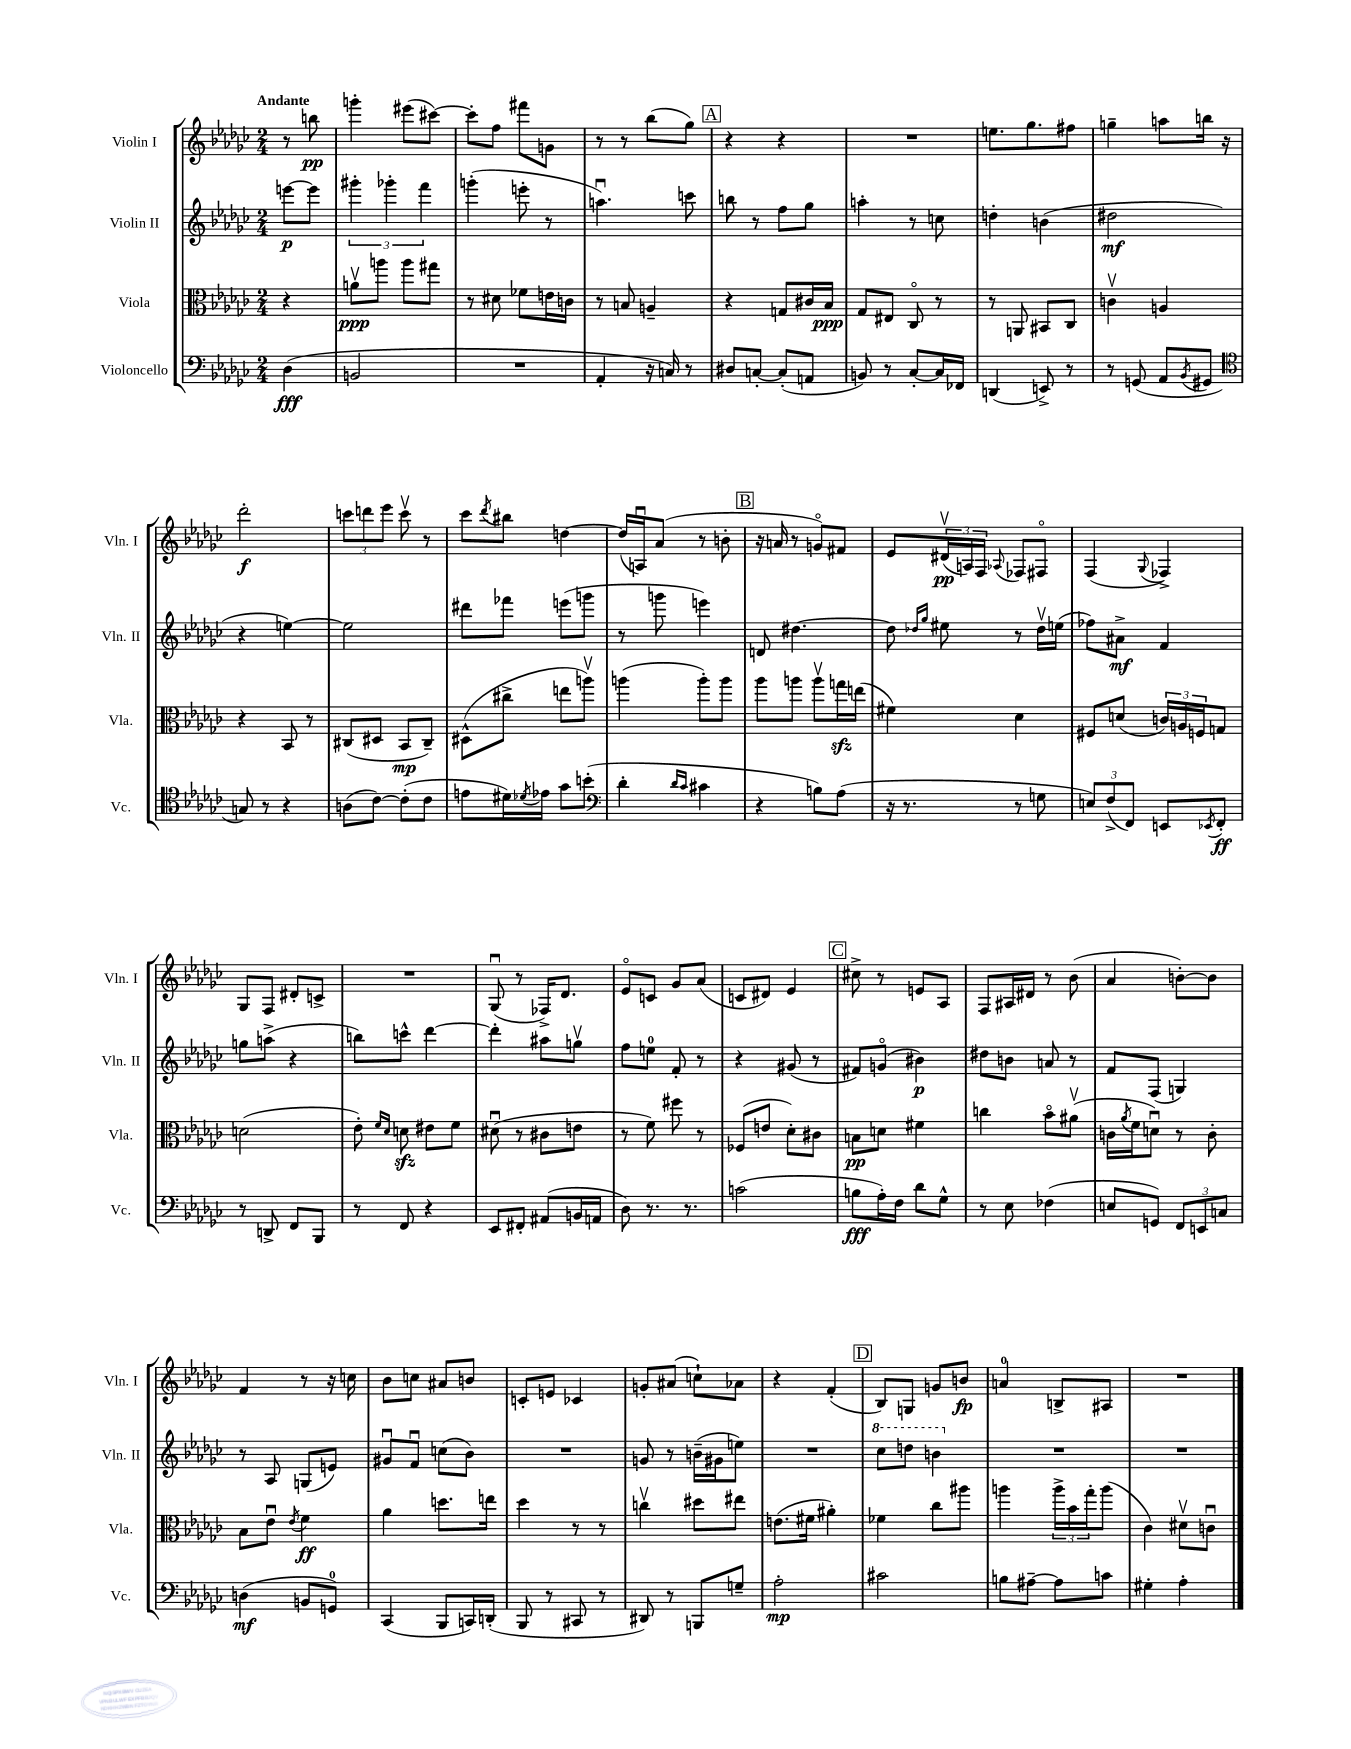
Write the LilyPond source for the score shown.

<<
\new StaffGroup <<
\new Staff = "s0" \with { instrumentName = "Violin I" shortInstrumentName = "Vln. I" } {
    \clef treble \key ges \major \numericTimeSignature \time 2/4 \partial 4 \tempo "Andante"
    r8 b''8\pp |
    g'''4-. eis'''8( cis'''8~) |
    cis'''8-. f''8 fis'''8 g'8 |
    r8 r8 bes''8( ges''8) |
    \mark \markup { \box "A" } r4 r4 |
    R2 |
    e''8. ges''8. fis''8 |
    g''4-- a''8 b''16 r16 |
    des'''2-.\f |
    \tuplet 3/2 { c'''8 d'''8 ees'''8 } c'''8\upbow r8 |
    ces'''8 \acciaccatura { des'''8 } bis''8 d''4~ |
    d''16( a16\downbow) aes'8( r8 b'8-. |
    \mark \markup { \box "B" } r16 a'16 r8 g'8\flageolet) fis'8 |
    ees'8 \tuplet 3/2 { dis'16\upbow\pp( a16) f16 } \appoggiatura { aes8 } fes8 fis8\flageolet |
    f4( \appoggiatura { ges8 } fes4->) |
    ges8 f8 dis'8-. c'8-> |
    R2 |
    ges8\downbow( r8 fes16->) des'8. |
    ees'8\flageolet c'8 ges'8 aes'8( |
    c'8 dis'8) ees'4 |
    \mark \markup { \box "C" } cis''8-> r8 e'8 aes8 |
    f8 ais16 dis'16 r8 bes'8( |
    aes'4 b'8~-.) b'8 |
    f'4 r8 r16 c''16 |
    bes'8 c''8 ais'8 b'8 |
    c'8-. e'8 ces'4 |
    g'8-. ais'8( c''8-!) aes'8 |
    r4 f'4-.( |
    \mark \markup { \box "D" } bes8) g8 g'8 b'8\fp |
    a'4-0 b8-> ais8 |
    R2 \bar "|." |
}
\new Staff = "s1" \with { instrumentName = "Violin II" shortInstrumentName = "Vln. II" } {
    \clef treble \key ges \major \numericTimeSignature \time 2/4 \partial 4
    e'''8~\p e'''8 |
    \tuplet 3/2 { gis'''4-. ges'''4-. f'''4 } |
    g'''4-.( e'''8-. r8 |
    a''4.\downbow) c'''8 |
    \mark \markup { \box "A" } b''8 r8 f''8 ges''8 |
    a''4-. r8 c''8 |
    d''4-. b'4( |
    dis''2\mf |
    r4 e''4~) |
    e''2 |
    dis'''8 fes'''8 e'''8( g'''8 |
    r8 g'''8 e'''4) |
    \mark \markup { \box "B" } d'8 dis''4.~ |
    dis''8 \grace { des''16 ges''16 } eis''8 r8 des''16\upbow e''16( |
    fes''8) ais'8->\mf f'4 |
    g''8 a''8->( r4 |
    b''8) c'''8-^ des'''4~ |
    des'''4-. ais''8 g''8\upbow |
    f''8 e''8-0 f'8-. r8 |
    r4 gis'8( r8 |
    \mark \markup { \box "C" } fis'8) g'8\flageolet( bis'4\p) |
    dis''8 b'8 a'8 r8 |
    f'8 f8( g4) |
    r8 aes8 g8( e'8) |
    gis'8\downbow f'8\downbow c''8( bes'8) |
    R2 |
    g'8 r8 b'16--( gis'16 e''8) |
    R2 |
    \mark \markup { \box "D" } \ottava #1 ces'''8 d'''8 b''4 \ottava #0 |
    R2 |
    R2 \bar "|." |
}
\new Staff = "s2" \with { instrumentName = "Viola" shortInstrumentName = "Vla." } {
    \clef alto \key ges \major \numericTimeSignature \time 2/4 \partial 4
    r4 |
    a'8\upbow\ppp a''8 a''8 gis''8 |
    r8 dis'8 fes'8 e'16 c'16 |
    r8 b8 a4-- |
    \mark \markup { \box "A" } r4 g8 cis'16 bes16\ppp |
    ges8 eis8 ces8\flageolet r8 |
    r8 a,8 bis,8 ces8 |
    c'4\upbow a4 |
    r4 bes,8 r8 |
    cis8( dis8 bes,8\mp cis8--) |
    dis8-^( cis''8-> e''8 a''8\upbow) |
    a''4( a''8-.) a''8 |
    \mark \markup { \box "B" } aes''8 a''8 a''8\upbow g''16\sfz e''16( |
    fis'4) des'4 |
    fis8 d'8( \tuplet 3/2 { c'16) a16 f16 } g8 |
    d'2( |
    ees'8-.) \grace { f'16 des'16 } d'8\sfz eis'8 f'8 |
    dis'8\downbow( r8 cis'8 e'8 |
    r8 f'8) fis''8 r8 |
    fes8( e'8 des'8-.) cis'8 |
    \mark \markup { \box "C" } b8\pp d'8 fis'4 |
    c''4 bes'8\flageolet ais'8\upbow( |
    c'16 \acciaccatura { aes'8 } f'16 d'8\downbow) r8 c'8-. |
    bes8 ees'8\downbow \acciaccatura { ees'8 } f'4\ff |
    aes'4 d''8. e''16 |
    des''4 r8 r8 |
    c''4\upbow dis''8 eis''8 |
    e'8.( fis'16 ais'4-.) |
    \mark \markup { \box "D" } fes'4 ces''8 ais''8 |
    a''4 \tuplet 3/2 { a''16-> bes'16 ges''16-. } a''8( |
    ces'4) dis'8\upbow c'8\downbow \bar "|." |
}
\new Staff = "s3" \with { instrumentName = "Violoncello" shortInstrumentName = "Vc." } {
    \clef bass \key ges \major \numericTimeSignature \time 2/4 \partial 4
    des4\fff( |
    b,2 |
    R2 |
    aes,4-. r16 c16) r8 |
    \mark \markup { \box "A" } dis8 c8~-. c8-.( a,8 |
    b,8) r8 ces8~-. ces16 fes,16 |
    d,4( e,8->) r8 |
    r8 g,8( aes,8 \acciaccatura { bes,8 } gis,8 |
    \clef tenor g8) r8 r4 |
    a8( ces'8~) ces'8-.( ces'8 |
    e'8 dis'16) \acciaccatura { des'8 } ees'16 ges'8 b'8-.( |
    \clef bass des'4-. \grace { des'16 ces'16 } cis'4 |
    \mark \markup { \box "B" } r4 b8) aes8( |
    r16 r8. r8 g8 |
    \tuplet 3/2 { e8) f8->( f,8) } e,8 \acciaccatura { ees,8 } f,8-.\ff |
    r8 d,8-> f,8 bes,,8 |
    r8 f,8 r4 |
    ees,8 fis,8-. ais,8( b,16 a,16 |
    des8) r8. r8. |
    c'2( |
    \mark \markup { \box "C" } b8\fff aes16-.) f16 des'8 ges8-^ |
    r8 ees8 fes4( |
    e8 g,8) \tuplet 3/2 { f,8 e,8 c8 } |
    d4\mf( b,8 g,8-0) |
    ces,4( bes,,8 c,16) d,16-.( |
    bes,,8 r8 cis,8 r8 |
    dis,8) r8 b,,8 g8-- |
    aes2-.\mp |
    \mark \markup { \box "D" } cis'2 |
    b8 ais8~-- ais8 c'8 |
    gis4-. aes4-. \bar "|." |
}
>>
>>
\layout { \context { \Score \remove "Bar_number_engraver" } }
